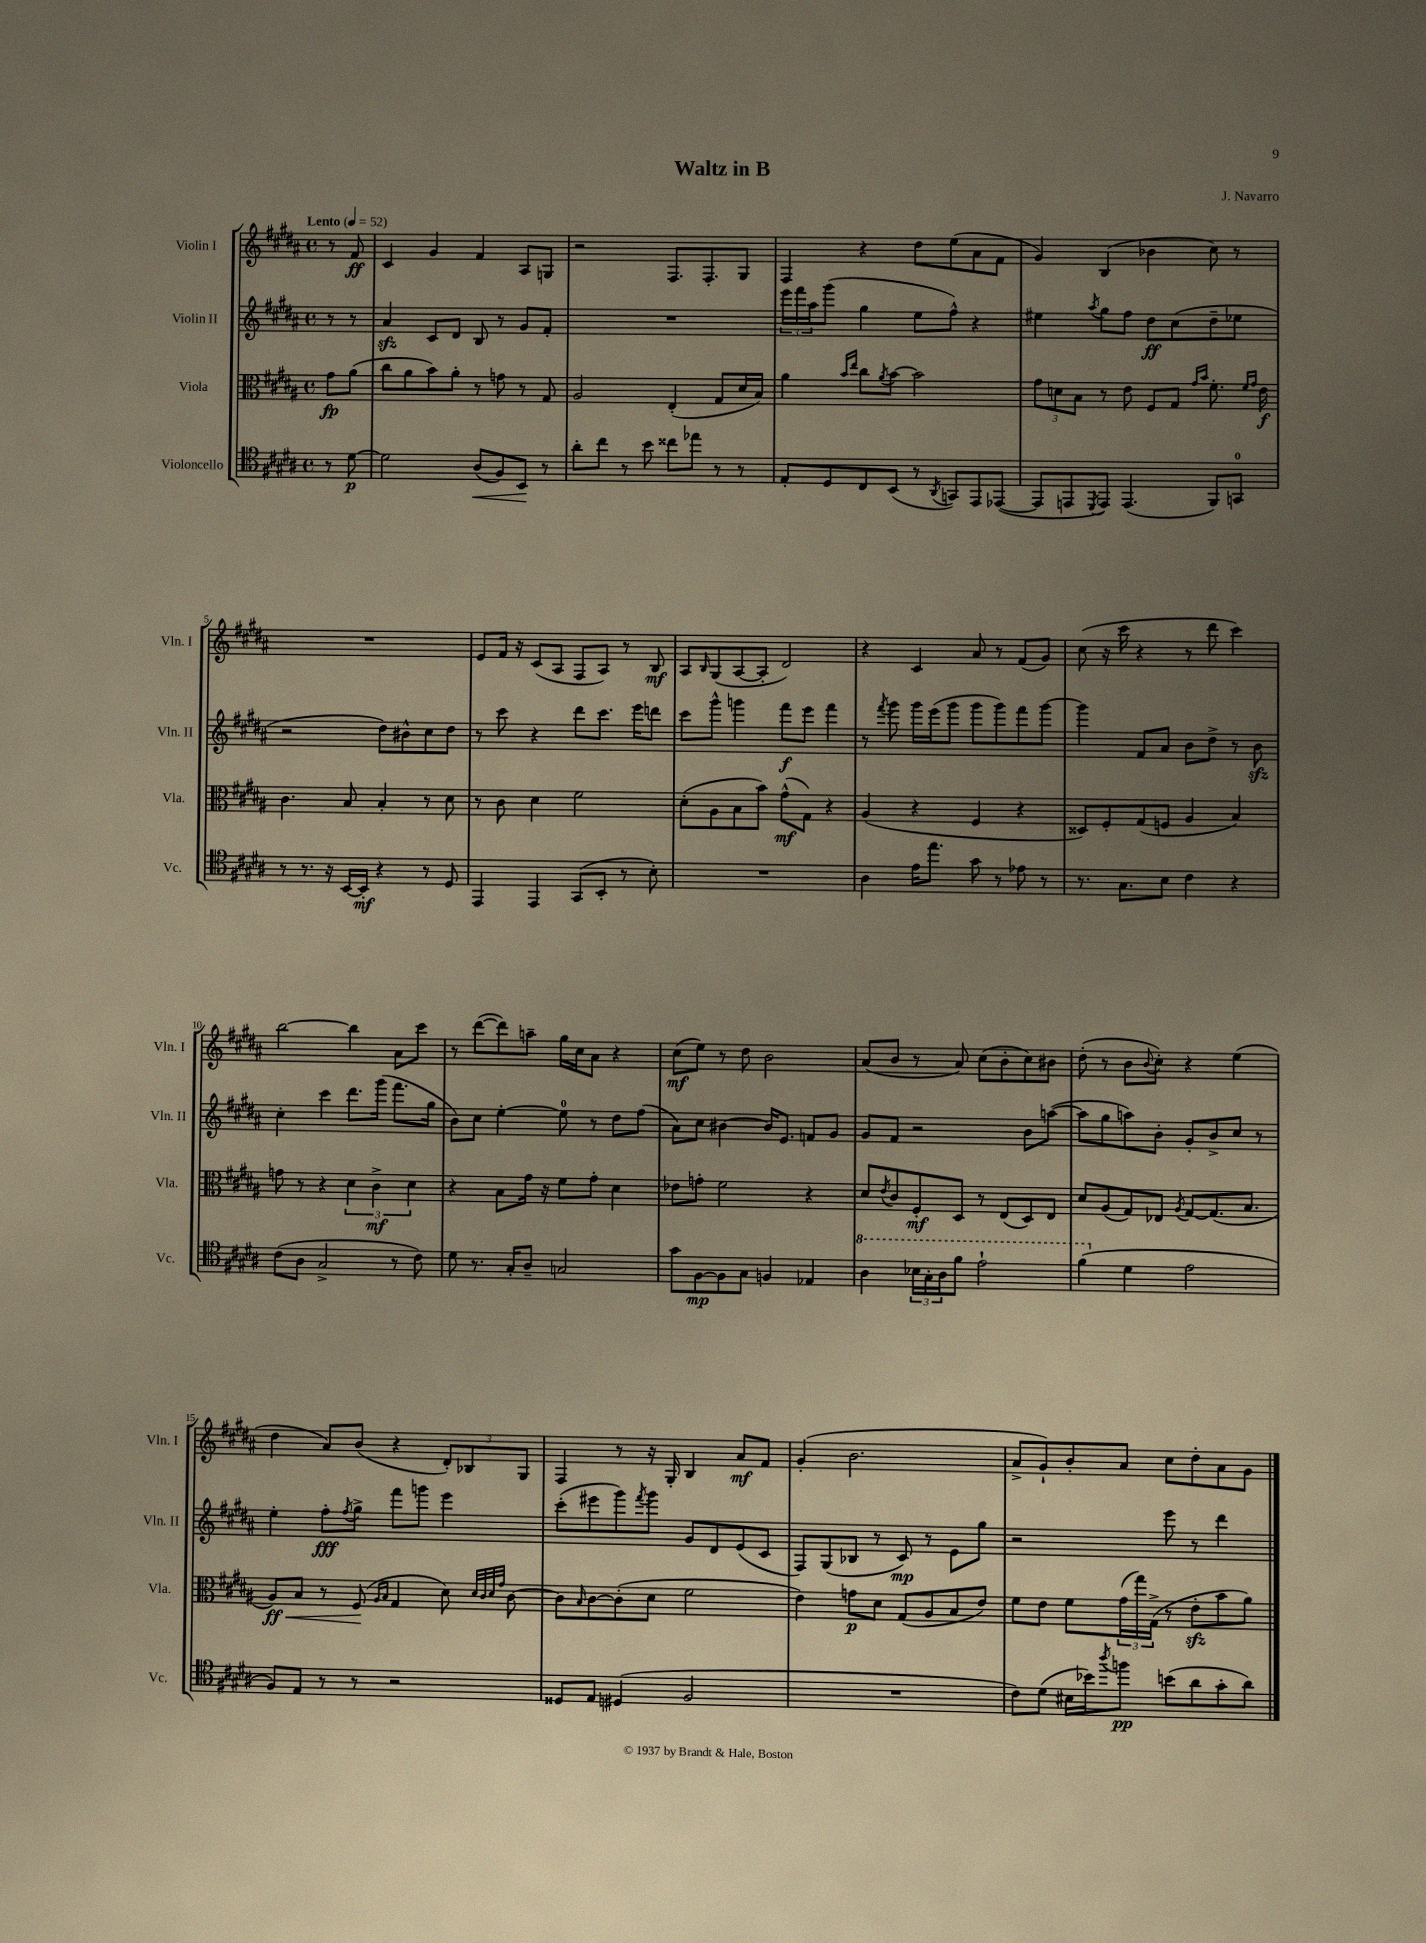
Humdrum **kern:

**kern	**kern	**kern	**kern
*staff4	*staff3	*staff2	*staff1
*clefC4	*clefC3	*clefG2	*clefG2
*k[f#c#g#d#a#]	*k[f#c#g#d#a#]	*k[f#c#g#d#a#]	*k[f#c#g#d#a#]
*M4/4	*M4/4	*M4/4	*M4/4
*met(c)	*met(c)	*met(c)	*met(c)
*MM52	*MM52	*MM52	*MM52
8r	8g#	8r	8r
[8d#	(8a#	8r	8f#
=	=	=	=
2d#]	8cc#	4a#	4c#
.	8a#	.	.
.	8b)	8c#	4g#
.	8a#'	8d#	.
(8A#	8r	8B	4f#
8F#)	8g	8r	.
8BB	8r	8g#	8A#
8r	8G#	8f#'	8G
=	=	=	=
8a#'	2A#	1r	2r
8cc#	.	.	.
8r	.	.	.
8b	.	.	.
8cc##	(4E'	.	8.F#
8ee-	.	.	.
.	.	.	8.F#'
8r	8G#	.	.
8r	16d#	.	8G#
.	16B)	.	.
=	=	=	=
8E'	4a#	24eee	4F#
.	.	24fff#	.
.	.	24aa#	.
8D#	.	(8ggg#	.
.	16qqb	.	.
.	16qqee	.	.
8C#	8cc#	4gg#	4r
.	8qa#	.	.
(8BB	[8b	.	.
8r	2b]	8ee	8dd#
8qAA#	.	.	.
8GG)	.	8ff#^^)	(8ee
8EE	.	4r	8a#
([8EE-	.	.	8f#
=	=	=	=
8EE-]	12g#	4ee#	4g#)
.	12d	.	.
8EE	.	.	.
.	12B	.	.
8qDD#	.	8qaa#	.
8EE)	8r	8gg#	(4B
(4.EE	8e	8ff#	.
.	8F#	8dd#	4b-
.	8G#	(8cc#	.
.	16qqg#	.	.
.	16qqb	.	.
8FF#)	8.f#'	8dd#~	8cc#)
8GG	.	8ee-	8r
.	16qqf#	.	.
.	16qqg#	.	.
.	16e	.	.
=	=	=	=
8r	4.c#	2r	1r
8.r	.	.	.
16r	.	.	.
[16BB	8B	.	.
16BB']	.	.	.
4r	4B'	8dd#)	.
.	.	8b#^^	.
8r	8r	8cc#	.
8D#	8d#	8dd#	.
=	=	=	=
4EE	8r	8r	8e
.	8c#	8ccc#	16f#
.	.	.	16r
4EE	4d#	4r	(8c#
.	.	.	8A#
(8GG#	2f#	8ddd#	8F#
8BB'	.	8.ccc#	8A#)
8r	.	.	8r
.	.	16eee	.
8B')	.	8ddd	8B
=	=	=	=
1r	(8d#'	8ccc#	8A#
.	.	.	16qqB
.	8A#	8ggg#^^	(8G#
.	8B	4ggg	[8A#
.	8b)	.	8A#']
.	(8g#^^	8fff#	2d#)
.	8G#)	8eee	.
.	4r	4fff#	.
=	=	=	=
4A#	(4A#	8r	4r
.	.	8qfff#	.
.	.	8ggg#	.
16e	4r	16ggg#	4c#
8.ee	.	(16eee	.
.	.	8ggg#	.
8g#	4F#	8ggg#	8a#
8r	.	8ggg#)	8r
8e-	4r	8fff#	(8f#
8r	.	[8ggg#	8g#)
=	=	=	=
8.r	8D##)	4ggg#]	(8cc#
.	8F#'	.	16r
8.G#	.	.	16ccc#
.	(8G#	8f#	4r
8B	8F	8a#	.
4c#	4A#	8b	8r
.	.	8dd#^	8ddd#
4r	4B)	8r	4ccc#)
.	.	8b	.
=	=	=	=
(8c#	8g	4cc#'	[2bb
8A#	8r	.	.
2G#^	4r	4ccc#	.
.	6d#	8.ddd#	4bb]
.	6c#^	.	.
.	.	(16ggg#	.
8r	.	8.fff#	8a#
.	6d#	.	.
8c#)	.	.	8ccc#
.	.	16gg#	.
=	=	=	=
8d#	4r	8b)	8r
8.r	.	8cc#	([8ddd#
.	8B	[4ee'	8ddd#])
16G#'	.	.	.
8A#~	16g#	.	8aa~
.	16r	.	.
2G	8f#	8ee]	16gg#
.	.	.	16cc#
.	8g#'	8r	8a#
.	4d#	8dd#	4r
.	.	(8ff#	.
=	=	=	=
8g#	8e-	8a#)	(8cc#
[8F#	8g'	8cc#	8ee)
8F#]	2f#	[4b#	8r
8G#	.	.	8dd#
4F	.	16b#]	2b
.	.	8.e	.
4E-	4r	8f	.
.	.	8g#	.
=	=	=	=
4a#	8d#	8g#	(8a#
.	8qe	.	.
.	8c#	8f#	8b
24b-	8F#'	2r	8r
24g#'	.	.	.
24a#	.	.	.
8ff#	8D#	.	8a#)
2ee`	8r	.	(8cc#
.	(8E	.	8b'
.	8D#)	8b	8cc#)
.	8E	([8aa	8b#
=	=	=	=
(4ff#	8d#	8aa]	(8dd#'
.	(8A#	8gg#	8r
4d#	8G#)	8aa)	8b
.	.	.	8qqb
.	8E-	8b'	8cc#')
.	8qA#	.	.
2e	[8G#	8g#'	4r
.	(8.G#]	8b^	.
.	.	8cc#	(4ee
.	8.B	.	.
.	.	8r	.
=	=	=	=
8F#)	8A#)	4ee'	4dd#
8E	8B	.	.
8r	8r	8ff#'	8a#)
.	.	8qff#	.
8r	(8F#	8gg#^	(8b
.	16qqA#	.	.
.	16qqB	.	.
2r	4G#	8fff#	4r
.	.	8ggg	.
.	8d#)	4eee	12d#')
.	.	.	12B-
.	32qqd#	.	.
.	32qqc#	.	.
.	32qqd#	.	.
.	32qqg#	.	.
.	[8c#	.	.
.	.	.	12G#
=	=	=	=
8D##	8c#]	(8ccc#'	4F#
.	16qqB	.	.
8E	[8c#	8eee#	.
(4D#	(8c#']	8ggg#)	8r
.	.	8qfff#	.
.	8d#	8ggg#	16r
.	.	.	16G#'
2F#	2f#	8g#	4B
.	.	8d#	.
.	.	(8e	8a#
.	.	8c#	8f#
=	=	=	=
1r	4e)	8F#)	(4g#'
.	.	(8G#	.
.	8g	8B-	2.b
.	8d#	8r	.
.	(8G#	8c#)	.
.	8A#	8r	.
.	8B	8e	.
.	8e)	8gg#	.
=	=	=	=
8c#)	8f#	2r	8a#^
(8d#	8e	.	8g#`)
16B#	8f#	.	8b'
16b-)	.	.	.
8qaa#	.	.	.
8ff	(24g#	.	8a#
.	24gg#)	.	.
.	(24G#^	.	.
(8b	8r	8eee	8cc#
8a#	8e'	8r	8dd#'
8g#'	8b	4ddd#	8a#
8a#)	8a#)	.	8g#
==	==	==	==
*-	*-	*-	*-
